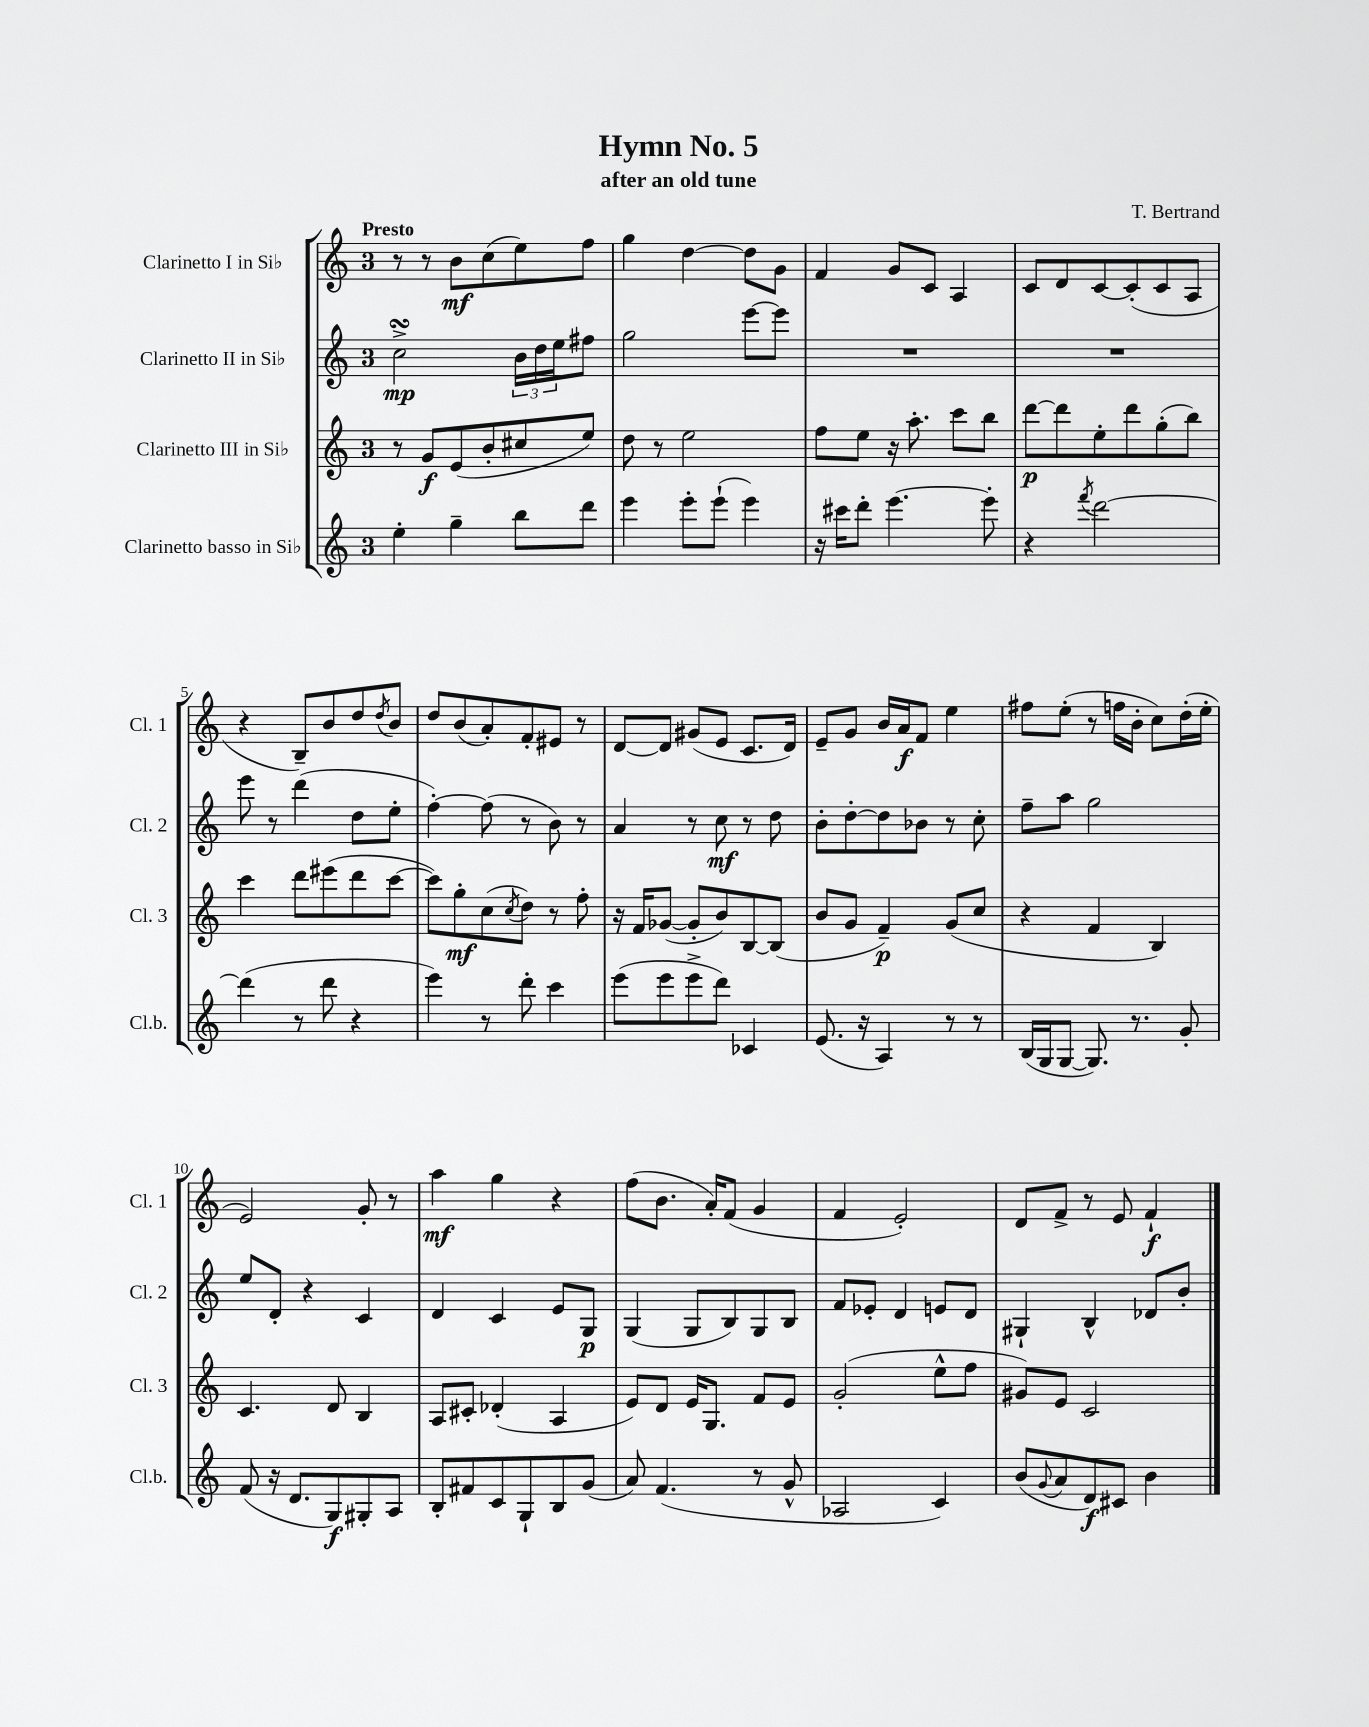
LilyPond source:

\header { title = "Hymn No. 5" composer = "T. Bertrand" subtitle = "after an old tune" }
<<
\new StaffGroup <<
\new Staff = "s0" \with { instrumentName = "Clarinetto I in Sib" shortInstrumentName = "Cl. 1" } {
    \clef treble \key c \major \once \override Staff.TimeSignature.style = #'single-digit \time 3/4 \tempo "Presto"
    r8 r8 b'8\mf c''8( e''8) f''8 |
    g''4 d''4~ d''8 g'8 |
    f'4 g'8 c'8 a4 |
    c'8 d'8 c'8~ c'8-.( c'8 a8 |
    r4 b8--) b'8 d''8 \acciaccatura { d''8 } b'8 |
    d''8 b'8( a'8-.) f'8-. eis'8 r8 |
    d'8~ d'8 gis'8( e'8 c'8. d'16) |
    e'8-- g'8 b'16 a'16\f f'8 e''4 |
    fis''8 e''8-.( r8 f''16 b'16-. c''8) d''16-.( e''16-. |
    e'2) g'8-. r8 |
    a''4\mf g''4 r4 |
    f''8( b'8. a'16-.) f'8( g'4 |
    f'4 e'2-.) |
    d'8 f'8-> r8 e'8 f'4-!\f \bar "|." |
}
\new Staff = "s1" \with { instrumentName = "Clarinetto II in Sib" shortInstrumentName = "Cl. 2" } {
    \clef treble \key c \major \once \override Staff.TimeSignature.style = #'single-digit \time 3/4
    c''2->\turn\mp \tuplet 3/2 { b'16 d''16 e''16 } fis''8 |
    g''2 e'''8~ e'''8 |
    R2. |
    R2. |
    e'''8 r8 d'''4( d''8 e''8-. |
    f''4~-.) f''8( r8 b'8) r8 |
    a'4 r8 c''8\mf r8 d''8 |
    b'8-. d''8~-. d''8 bes'8 r8 c''8-. |
    f''8-- a''8 g''2 |
    e''8 d'8-. r4 c'4 |
    d'4 c'4 e'8 g8\p |
    g4( g8 b8) g8 b8 |
    f'8 ees'8-. d'4 e'8 d'8 |
    gis4-! b4-^ des'8 b'8-. \bar "|." |
}
\new Staff = "s2" \with { instrumentName = "Clarinetto III in Sib" shortInstrumentName = "Cl. 3" } {
    \clef treble \key c \major \once \override Staff.TimeSignature.style = #'single-digit \time 3/4
    r8 g'8\f e'8( b'8-. cis''8 e''8) |
    d''8 r8 e''2 |
    f''8 e''8 r16 a''8.-. c'''8 b''8 |
    d'''8~\p d'''8 e''8-. d'''8 g''8-.( b''8) |
    c'''4 d'''8 eis'''8( d'''8 c'''8~ |
    c'''8) g''8-.\mf c''8( \acciaccatura { c''8 } d''8) r8 f''8-. |
    r16 f'16 ges'8~( ges'8-. b'8) b8~ b8( |
    b'8 g'8 f'4--\p) g'8( c''8 |
    r4 f'4 b4) |
    c'4. d'8 b4 |
    a8 cis'8-. des'4-.( a4 |
    e'8) d'8 e'16 g8. f'8 e'8 |
    g'2-.( e''8-^ f''8 |
    gis'8) e'8 c'2 \bar "|." |
}
\new Staff = "s3" \with { instrumentName = "Clarinetto basso in Sib" shortInstrumentName = "Cl.b." } {
    \clef treble \key c \major \once \override Staff.TimeSignature.style = #'single-digit \time 3/4
    e''4-. g''4-- b''8 d'''8 |
    e'''4 e'''8-. e'''8-!( e'''4) |
    r16 cis'''16 d'''8-. e'''4.~ e'''8-. |
    r4 \acciaccatura { f'''8 } d'''2~ |
    d'''4( r8 d'''8 r4 |
    e'''4) r8 d'''8-. c'''4 |
    e'''8( e'''8 e'''8-> d'''8) ces'4 |
    e'8.( r16 a4) r8 r8 |
    b16( g16 g8~ g8.) r8. g'8-. |
    f'8( r16 d'8. g8\f) gis8-. a8 |
    b8-. fis'8 c'8 g8-! b8 g'8( |
    a'8) f'4.( r8 g'8-^ |
    aes2 c'4) |
    b'8( \appoggiatura { g'8 } a'8 d'8\f) cis'8 b'4 \bar "|." |
}
>>
>>
